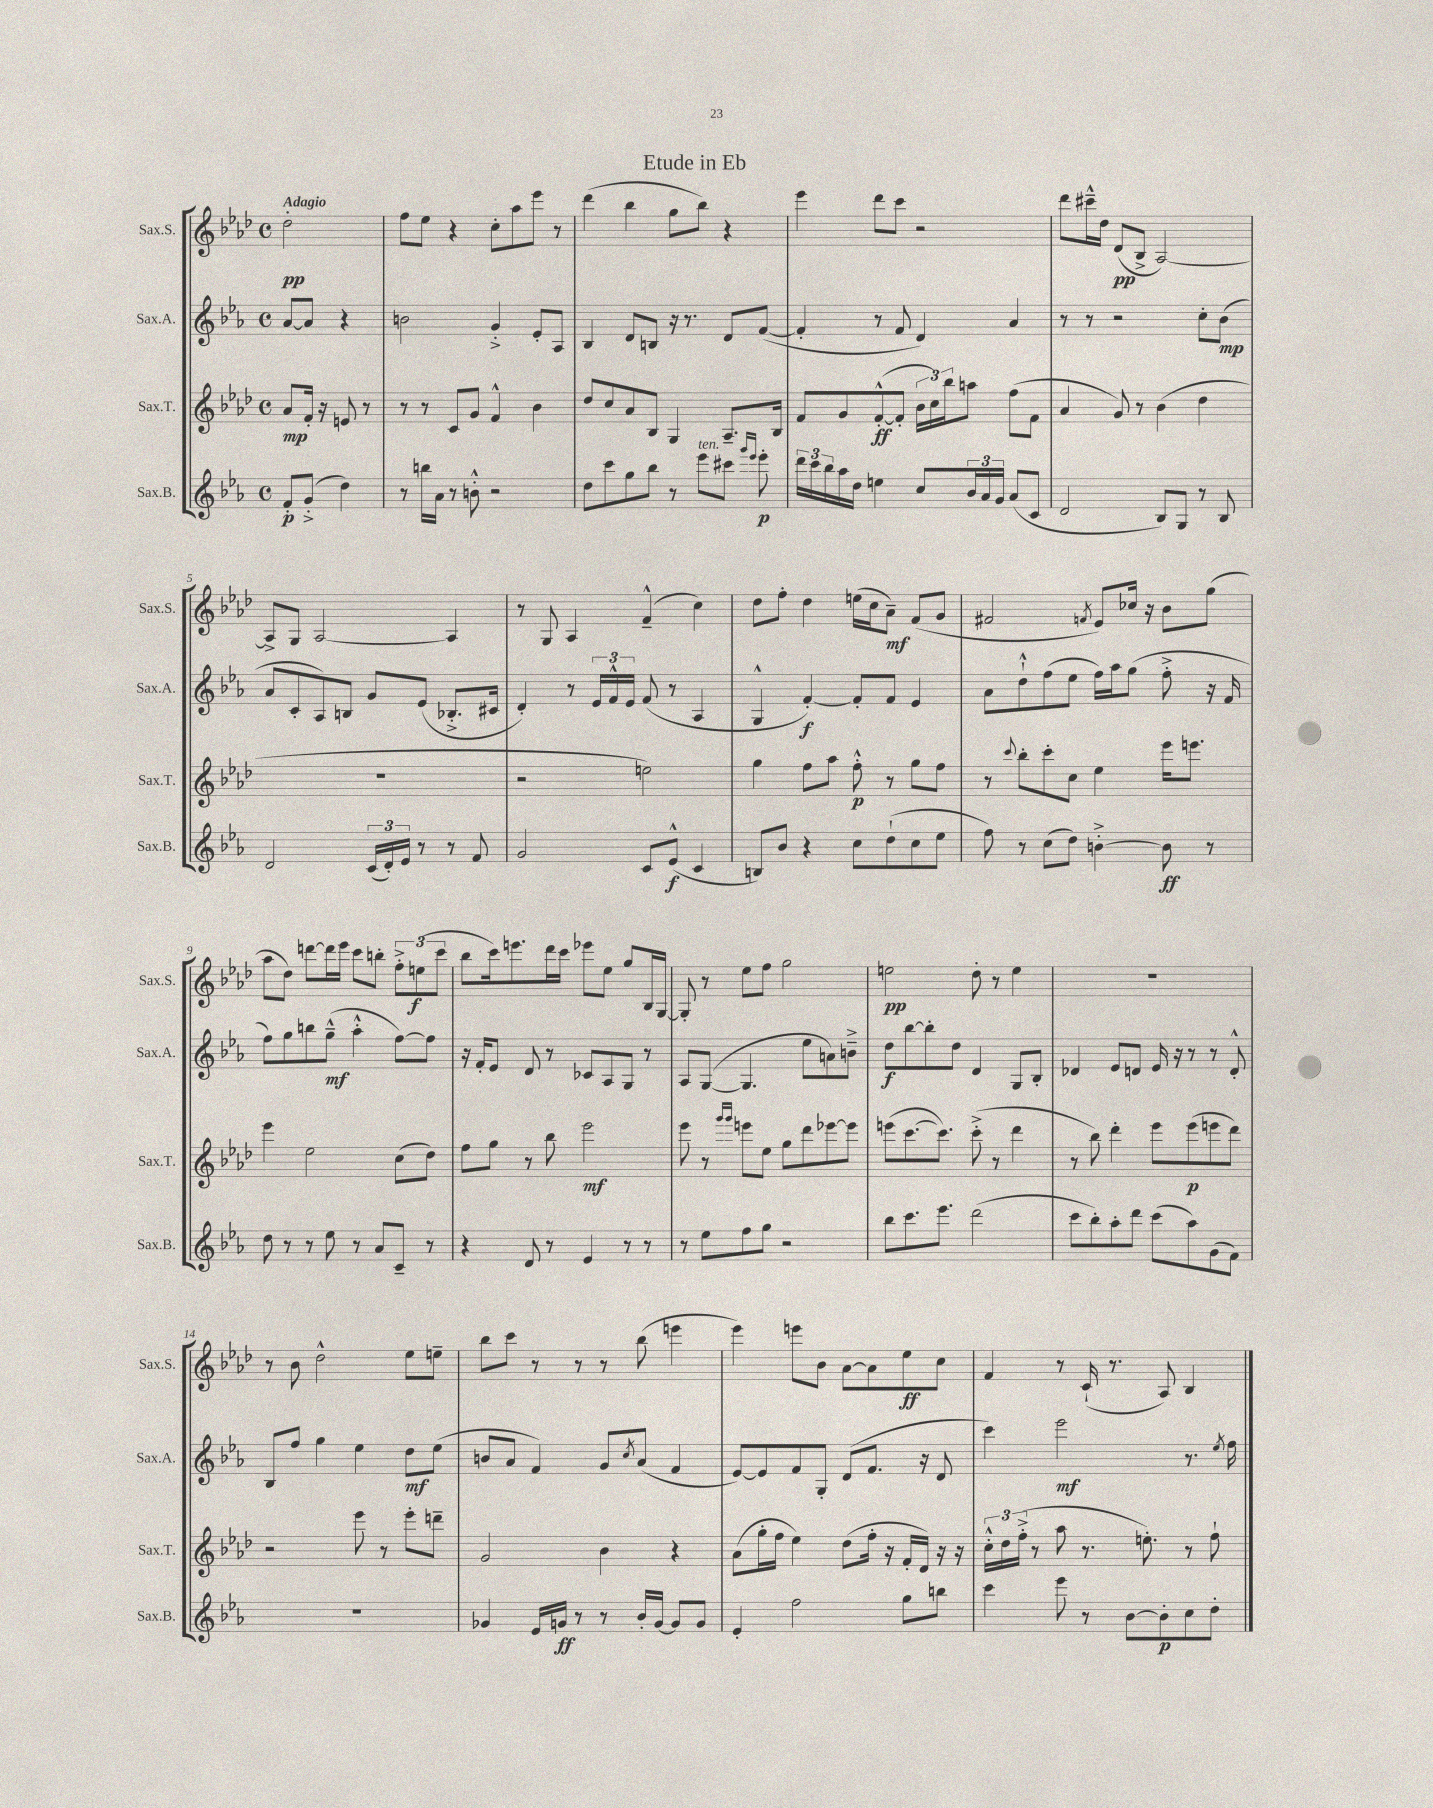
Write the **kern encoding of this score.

**kern	**dynam	**kern	**dynam	**kern	**dynam	**kern	**dynam
*part4	*part4	*part3	*part3	*part2	*part2	*part1	*part1
*staff4	*staff4	*staff3	*staff3	*staff2	*staff2	*staff1	*staff1
*I"Sax.B.	*	*I"Sax.T.	*	*I"Sax.A.	*	*I"Sax.S.	*
*I'Sax.B.	*	*I'Sax.T.	*	*I'Sax.A.	*	*I'Sax.S.	*
*clefG2	*	*clefG2	*	*clefG2	*	*clefG2	*
*k[b-e-a-]	*	*k[b-e-a-d-]	*	*k[b-e-a-]	*	*k[b-e-a-d-]	*
*M4/4	*	*M4/4	*	*M4/4	*	*M4/4	*
*met(c)	*	*met(c)	*	*met(c)	*	*met(c)	*
=	=	=	=	=	=	=	=
!	!	!	!	!	!	!LO:TX:a:B:t=Adagio	!
8f'/L	p	8a-/L	mp	[8a-/L	.	2dd-'\	pp
(8g'^/J	.	16f'/Jk	.	8a-/J]	.	.	.
.	.	16r	.	.	.	.	.
4dd\)	.	8en/	.	4r	.	.	.
.	.	8r	.	.	.	.	.
=1	=1	=1	=1	=1	=1	=1	=1
8r	.	8r	.	2bn\	.	8ff\L	.
16bbn\LL	.	8r	.	.	.	8ee-\J	.
16a-\JJ	.	.	.	.	.	.	.
8r	.	8c/L	.	.	.	4r	.
8bn'^^\	.	8g/J	.	.	.	.	.
2r	.	4f^^/	.	4g'^/	.	8cc'\L	.
.	.	.	.	.	.	8aa-\	.
.	.	4b-\	.	8e-'/L	.	8eee-\J	.
.	.	.	.	8A-/J	.	8r	.
=2	=2	=2	=2	=2	=2	=2	=2
8dd\L	.	8dd-/L	.	4B-/	.	(4ddd-\	.
8ccc\	.	8cc/	.	.	.	.	.
8gg\	.	8a-/	.	8d/L	.	4bb-\	.
8bb-\J	.	8B-/J	.	8Bn/J	.	.	.
8r	.	4G/	.	16r	.	8gg\L	.
.	.	.	.	8.r	.	.	.
!LO:TX:a:i:t=ten.	!	!	!	!	!	!	!
8eee-\L	.	.	.	.	.	8bb-\J)	.
8ccc#X\J	.	8.A-~/L	.	8d/L	.	4r	.
16qqggg/LL	.	.	.	.	.	.	.
16qqeee-/JJ	.	.	.	.	.	.	.
8eee-'\	p	.	.	([8f/J	.	.	.
.	.	16B-/Jk	.	.	.	.	.
=3	=3	=3	=3	=3	=3	=3	=3
24ddd\LL	.	8f/L	.	4f'/]	.	4eee-\	.
24ccc\	.	.	.	.	.	.	.
24bb-\	.	.	.	.	.	.	.
16aa-\	.	8g/	.	.	.	.	.
16dd\JJ	.	.	.	.	.	.	.
4een\	.	([8f'^^/	ff	8r	.	8ddd-\L	.
.	.	8f'/J]	.	8f/	.	8ccc\J	.
8cc/L	.	24b-\LL	.	4d/)	.	2r	.
.	.	24cc\)	.	.	.	.	.
.	.	24bb-\J	.	.	.	.	.
24b-/L	.	8aan\J	.	.	.	.	.
24a-/	.	.	.	.	.	.	.
24g/JJ	.	.	.	.	.	.	.
(8a-/L	.	(8ff\L	.	4a-/	.	.	.
8c/J	.	8f\J	.	.	.	.	.
=4	=4	=4	=4	=4	=4	=4	=4
2d/	.	4a-/	.	8r	.	8ddd-\L	.
.	.	.	.	8r	.	16ccc#X~^^\L	.
.	.	.	.	.	.	16dd-\JJ	.
.	.	8g/)	.	2r	.	(8d-/L	pp
.	.	8r	.	.	.	8B-^/J	.
8B-/L)	.	(4b-\	.	.	.	[2A-/)	.
8G/J	.	.	.	.	.	.	.
8r	.	4dd-\	.	8cc'\L	.	.	.
8B-/	.	.	.	(8b-\J	mp	.	.
!!LO:LB:g=z
=5	=5	=5	=5	=5	=5	=5	=5
2d/	.	1r	.	8a-/L	.	8A-^/L]	.
.	.	.	.	8c'/	.	8G/J	.
.	.	.	.	8A-/)	.	[2A-/	.
.	.	.	.	8Bn/J	.	.	.
(24c/LL	.	.	.	8g/L	.	.	.
24d'/)	.	.	.	.	.	.	.
24e-/JJ	.	.	.	.	.	.	.
8r	.	.	.	(8e-/J	.	.	.
8r	.	.	.	8.B-X'^/L	.	4A-/]	.
8f/	.	.	.	.	.	.	.
.	.	.	.	16c#X/Jk	.	.	.
=6	=6	=6	=6	=6	=6	=6	=6
2g/	.	2r	.	4d'/)	.	8r	.
.	.	.	.	.	.	8G/	.
.	.	.	.	8r	.	4A-/	.
.	.	.	.	24e-/LL	.	.	.
.	.	.	.	24f^^/	.	.	.
.	.	.	.	24e-/JJ	.	.	.
8c/L	.	2een\)	.	(8f/	.	(4f~^^/	.
(8e-^^/J	f	.	.	8r	.	.	.
4c/	.	.	.	4A-/	.	4cc\)	.
=7	=7	=7	=7	=7	=7	=7	=7
8Bn/L)	.	4gg\	.	4G^^/	.	8dd-\L	.
8b-/J	.	.	.	.	.	8ff'\J	.
4r	.	8ff\L	.	[4f'/)	f	4dd-\	.
.	.	8aa-\J	.	.	.	.	.
8cc\L	.	8ff'^^\	p	8f'/L]	.	(16een\LL	.
.	.	.	.	.	.	16cc\J	.
(8dd`\	.	8r	.	8f/J	.	8a-~\J)	mf
8cc\	.	8gg\L	.	4e-/	.	(8f/L	.
8ee-\J	.	8ff\J	.	.	.	8g/J	.
=8	=8	=8	=8	=8	=8	=8	=8
8ff\)	.	8r	.	8a-\L	.	2f#X/	.
.	.	8qqccc/	.	.	.	.	.
8r	.	8bb-'\L	.	8dd`^^\	.	.	.
(8cc\L	.	8ccc'\	.	(8ff\	.	.	.
8dd\J)	.	8cc\J	.	8ee-\J	.	.	.
.	.	.	.	.	.	8qfn/	.
[4bn'^\	.	4ee-\	.	16ff\LL)	.	8e-/L)	.
.	.	.	.	16aa-\J	.	.	.
.	.	.	.	(8gg\J	.	16cc-X/Jk	.
.	.	.	.	.	.	16r	.
8b\]	ff	16eee-\KL	.	8ff'^\	.	8b-\L	.
.	.	8.eeen\J	.	.	.	.	.
8r	.	.	.	16r	.	(8gg\J	.
.	.	.	.	16f/	.	.	.
!!LO:LB:g=z
=9	=9	=9	=9	=9	=9	=9	=9
8dd\	.	4eee-\	.	8ff\L)	.	8aa-\L	.
8r	.	.	.	8gg\	.	8dd-\J)	.
8r	.	2ee-\	.	8bbn\	.	[8dddn\L	.
8ee-\	.	.	.	(8gg~^^\J	mf	16ddd\L]	.
.	.	.	.	.	.	16eee-\JJ	.
8r	.	.	.	4aa-'^^\	.	8ccc\L	.
8a-/L	.	.	.	.	.	8bbn'\J	.
8c~/J	.	(8cc\L	.	[8ff\L)	.	12ff'^\L	.
.	.	.	.	.	.	(12een\	f
8r	.	8dd-\J)	.	8ff\J]	.	.	.
.	.	.	.	.	.	12ccc\J	.
=10	=10	=10	=10	=10	=10	=10	=10
4r	.	8ff\L	.	16r	.	8bb-\L	.
.	.	.	.	16f'/KL	.	.	.
.	.	8gg\J	.	8e-/J	.	16ccc\k)	.
.	.	.	.	.	.	8.eeen\	.
8d/	.	8r	.	8d/	.	.	.
8r	.	8bb-\	.	8r	.	16ddd-\L	.
.	.	.	.	.	.	16ccc\JJ	.
4e-/	.	2eee-\	mf	8c-X/L	.	8eee-X\L	.
.	.	.	.	8A-/	.	8ee-\J	.
8r	.	.	.	8G/J	.	8gg/L	.
8r	.	.	.	8r	.	16B-/L	.
.	.	.	.	.	.	[16G/JJ	.
=11	=11	=11	=11	=11	=11	=11	=11
8r	.	8eee-\	.	8A-/L	.	8G'/]	.
8ee-\L	.	8r	.	([8G/J	.	8r	.
.	.	16qqggg/LL	.	.	.	.	.
.	.	16qqggg/JJ	.	.	.	.	.
8ff\	.	8eeen\L	.	4.G/]	.	8ee-\L	.
8gg\J	.	8ee-\J	.	.	.	8ff\J	.
2r	.	8gg\L	.	.	.	2gg\	.
.	.	8ddd-\	.	8ee-\L	.	.	.
.	.	[8eee-X\	.	8an\)	.	.	.
.	.	8eee-\J]	.	8bn~^\J	.	.	.
=12	=12	=12	=12	=12	=12	=12	=12
8bb-\L	.	(8eeen\L	.	8dd\L	f	2een\	pp
8.ccc\	.	[8.ccc\	.	[8bb-\	.	.	.
.	.	.	.	8bb-'\]	.	.	.
8.eee-\J	.	8.ccc\J])	.	.	.	.	.
.	.	.	.	8dd\J	.	.	.
(2ddd\	.	(8ccc'^\	.	4d/	.	8dd-'\	.
.	.	8r	.	.	.	8r	.
.	.	4ddd-\	.	8G/L	.	4ee\	.
.	.	.	.	8B-'/J	.	.	.
=13	=13	=13	=13	=13	=13	=13	=13
8ccc\L	.	8r	.	4d-X/	.	1r	.
8bb-'\)	.	8bb-\)	.	.	.	.	.
8aa-'\	.	4ddd-'\	.	8e-/L	.	.	.
8ddd\J	.	.	.	8dn/J	.	.	.
(8ccc\L	.	8eee-\L	.	16e-/	.	.	.
.	.	.	.	16r	.	.	.
8aa-\)	.	(8eee-\	p	8r	.	.	.
(8g\	.	8eeen\	.	8r	.	.	.
8f\J)	.	8ddd-\J)	.	8d'^^/	.	.	.
!!LO:LB:g=z
=14	=14	=14	=14	=14	=14	=14	=14
1r	.	2r	.	8B-/L	.	8r	.
.	.	.	.	8ff/J	.	8b-\	.
.	.	.	.	4gg\	.	2dd-^^\	.
.	.	8eee-\	.	4ee-\	.	.	.
.	.	8r	.	.	.	.	.
.	.	8eee-'\L	.	8dd\L	mf	8ee-\L	.
.	.	8dddn~\J	.	(8ee-\J	.	8een~\J	.
=15	=15	=15	=15	=15	=15	=15	=15
4g-X/	.	2g/	.	8bn/L	.	8bb-\L	.
.	.	.	.	8a-/J	.	8ccc\J	.
16e-/LL	.	.	.	4f/)	.	8r	.
16gn/JJ	ff	.	.	.	.	.	.
8r	.	.	.	.	.	8r	.
8r	.	4b-\	.	8g/L	.	8r	.
.	.	.	.	8qcc/	.	.	.
16b-'/LL	.	.	.	(8a-/J	.	(8bb-\	.
[16g/JJ	.	.	.	.	.	.	.
8g/L]	.	4r	.	4f/	.	4eeen\	.
8g/J	.	.	.	.	.	.	.
=16	=16	=16	=16	=16	=16	=16	=16
4e-'/	.	(8a-\L	.	[8e-/L)	.	4eee-\)	.
.	.	16gg'\L	.	8e-/]	.	.	.
.	.	16ff\JJ	.	.	.	.	.
2ff\	.	4ee-\)	.	8f/	.	8eeen\L	.
.	.	.	.	8G'/J	.	8b-\J	.
.	.	(8dd-\L	.	(8d/L	.	[8a-\L	.
.	.	16ff'\Jk	.	8.f/J	.	8a-\]	.
.	.	16r	.	.	.	.	.
8gg\L	.	16f'/LL	.	.	.	8ee-\	ff
.	.	16d-/JJ)	.	16r	.	.	.
8bbn\J	.	16r	.	8d/	.	8cc\J	.
.	.	16r	.	.	.	.	.
=17	=17	=17	=17	=17	=17	=17	=17
4ccc\	.	24cc'^^\LL	.	4ccc\)	.	4f/	.
.	.	24dd-\	.	.	.	.	.
.	.	(24ff'^\JJ	.	.	.	.	.
.	.	8r	.	.	.	.	.
8eee-\	.	8aa-\	.	2eee-\	mf	8r	.
8r	.	8.r	.	.	.	(16c`/	.
.	.	.	.	.	.	8.r	.
[8b-\L	.	.	.	.	.	.	.
.	.	8.een'\)	.	.	.	.	.
8b-'\]	p	.	.	.	.	8A-/)	.
8cc\	.	8r	.	8.r	.	4B-/	.
8dd'\J	.	8ff`\	.	.	.	.	.
.	.	.	.	8qee-/	.	.	.
.	.	.	.	16ff\	.	.	.
==	==	==	==	==	==	==	==
*-	*-	*-	*-	*-	*-	*-	*-
